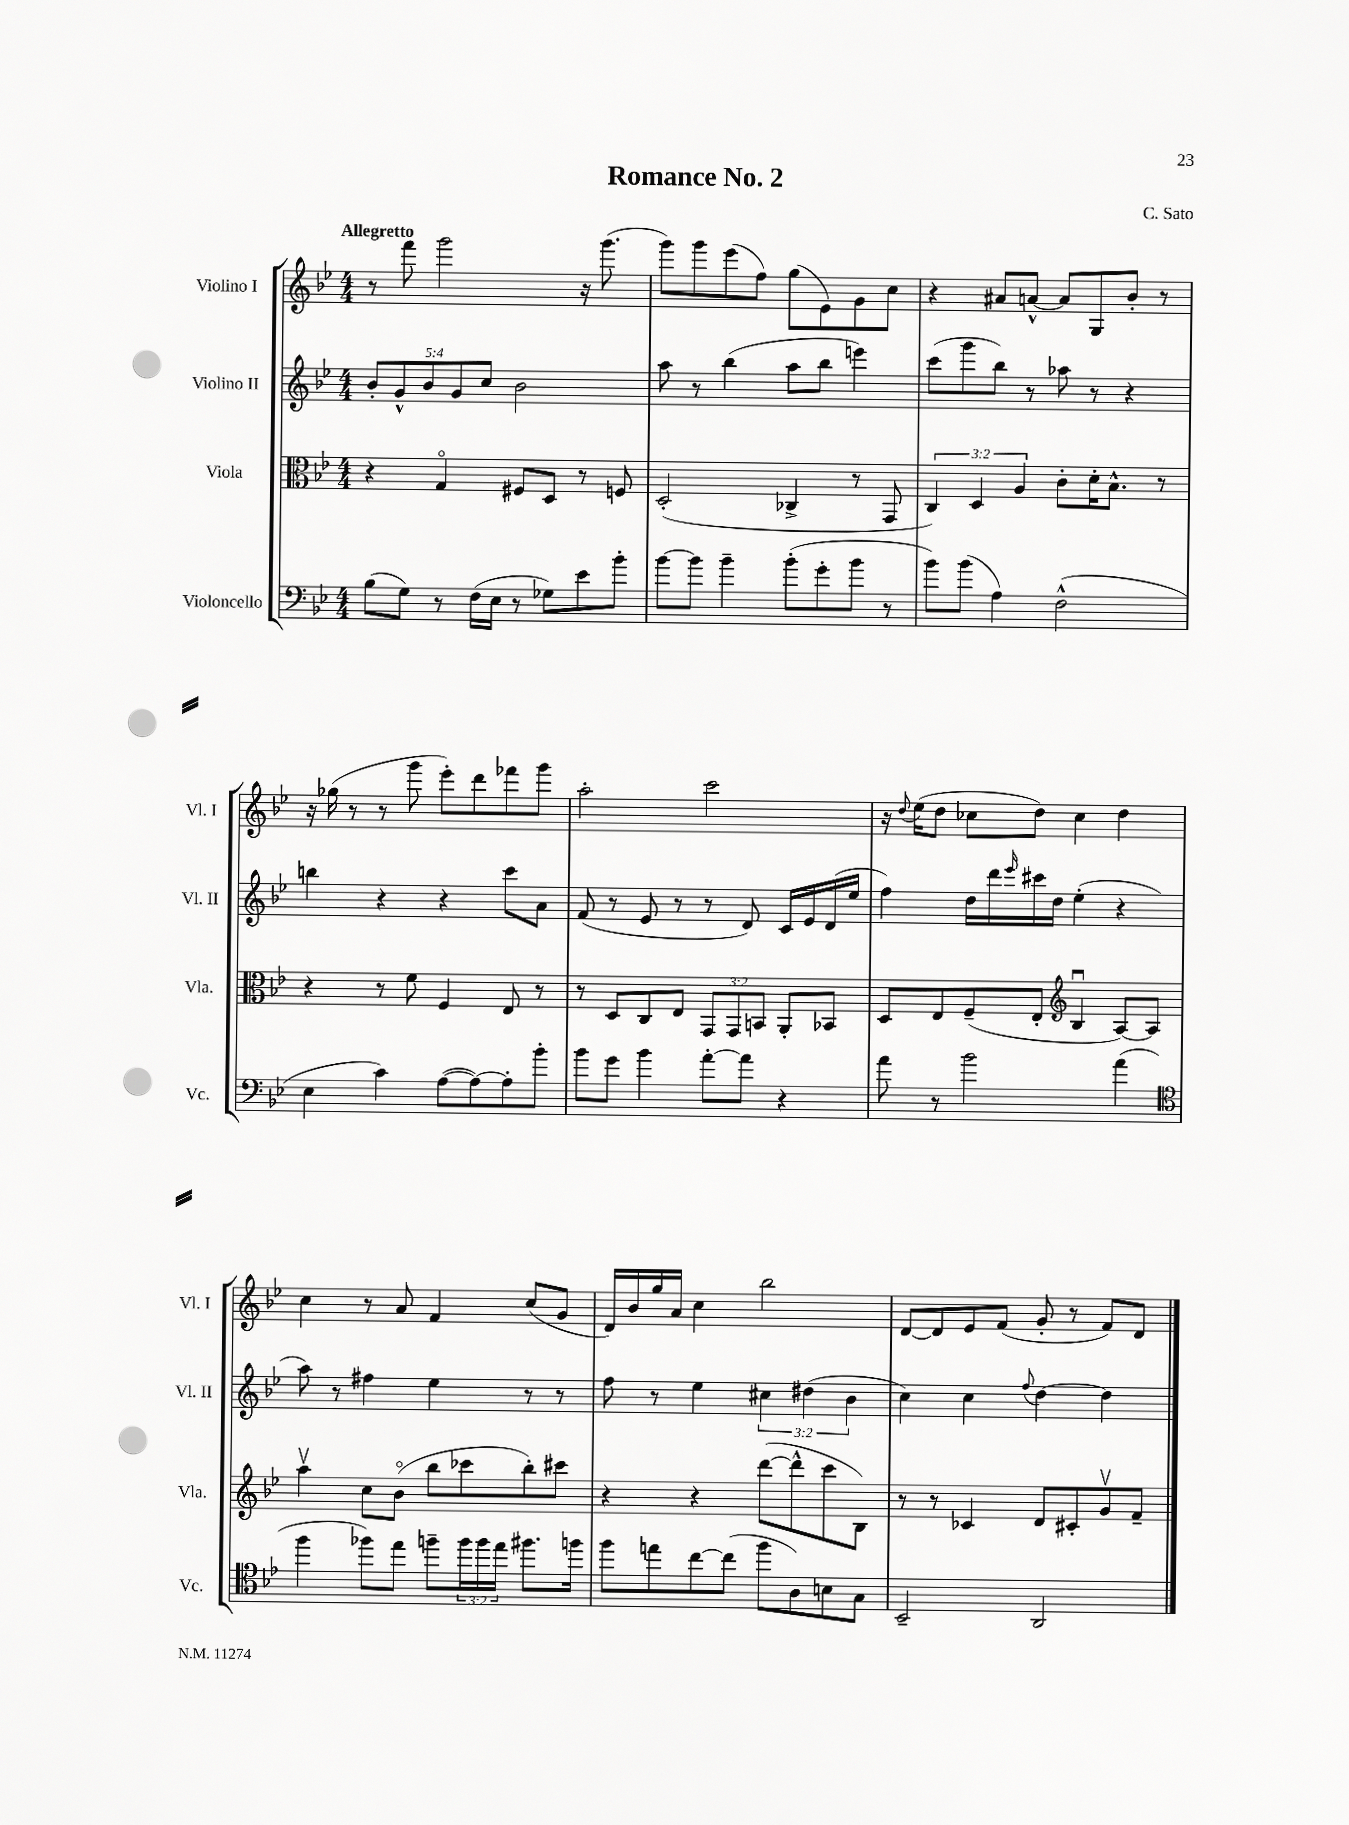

**kern	**kern	**kern	**kern
*staff4	*staff3	*staff2	*staff1
*clefF4	*clefC3	*clefG2	*clefG2
*k[b-e-]	*k[b-e-]	*k[b-e-]	*k[b-e-]
*M4/4	*M4/4	*M4/4	*M4/4
(8B-\L	4r	10b-'/L	8r
.	.	10g^^/	.
8G\J)	.	.	8fff\
.	.	10b-/	.
8r	4Go/	.	2ggg\
.	.	10g/	.
(16F\LL	.	.	.
.	.	10cc/J	.
16E-\JJ	.	.	.
8r	8F#/L	2b-\	.
8G-\L)	8D/J	.	.
8e-\	8r	.	16r
.	.	.	(8.ggg\
8b-'\J	8F/	.	.
=	=	=	=
[8b-\L	(2D'/	8aa\	8ggg\L)
8b-\]J	.	8r	8ggg\
4b-~\	.	(4bb-\	(8eee-\
.	.	.	8ff\J)
(8b-'\L	4C-^/	8aa\L	(8gg\L
8g'\	.	8bb-\J	8e-\)
8b-\J	8r	4eee\)	8g\
8r	8GG/	.	8cc\J
=	=	=	=
8b-\L)	6C/)	(8ccc\L	4r
(8b-\J	.	8ggg\	.
.	6D/	.	.
4A\)	.	8bb-\J)	8a#/L
.	6A/	.	.
.	.	8r	[8a^^/J
(2F^^\	8c'\L	8aa-\	8a/]L
.	16d'\K	8r	8G/
.	8.B-^^\J	.	.
.	.	4r	8b-'/J
.	8r	.	8r
=	=	=	=
4E-\	4r	4bb\	16r
.	.	.	(16gg-\
.	.	.	8r
4c\)	8r	4r	8r
.	8f\	.	8ggg\
([8A\L	4F/	4r	8eee-'\L)
8A\_)	.	.	8ddd\
8A'\]	8E-/	8ccc\L	8fff-\
8b-'\J	8r	8a\J	8ggg\J
=	=	=	=
8b-\L	8r	(8f/	2aa'\
8g\J	8D/L	8r	.
4b-\	8C/	8e-/	.
.	8E-/J	8r	.
[8a'\L	12GG/L	8r	2ccc\
.	12GG/	.	.
8a\]J	.	8d/)	.
.	12BB/J	.	.
4r	8AA'/L	16c/LL	.
.	.	16e-/	.
.	8BB-/J	(16d/	.
.	.	16ee-/JJ	.
=	=	=	=
8a\	8D/L	4ff\)	16r
.	.	.	8qqdd/
.	.	.	(16ee-\LK
8r	8E-/	.	8dd\J
2b-\	(8F~/	16dd\LL	8cc-\L
.	.	16ddd\	.
.	.	16qqeee-/	.
.	8E-'/J	16ccc#\	8dd\J)
.	.	16dd\JJ	.
*	*clefG2	*	*
.	4B-u/	(4ee-'\	4cc-\
(4a\	[8A/L)	4r	4dd\
.	8A/]J	.	.
=	=	=	=
*clefC4	*	*	*
4ff\	4aav\	8aa\)	4cc\
.	.	8r	.
8ff-\L)	8cc\L	4ff#\	8r
8ee-\J	(8b-o\J	.	8a/
8ff~\L	8bb-\L	4ee-\	4f/
24ff\L	8ccc-\	.	.
24ff\	.	.	.
24ee-\JJ	.	.	.
8.ff#\L	8bb-'\)	8r	(8cc/L
.	8ccc#\J	8r	8g/J
16ff\Jk	.	.	.
=	=	=	=
8ff\L	4r	8ff\	16d/LL)
.	.	.	16b-/
8ee\	.	8r	16gg/
.	.	.	16a/JJ
[8cc\	4r	4ee-\	4cc\
(8cc\]J	.	.	.
8ff\L	([8ddd\L	6cc#\	2bb-\
8A\)	8ddd^^\]	.	.
.	.	(6dd#\	.
8B\	8ccc\	.	.
.	.	6b-\	.
8G\J	8B-\J)	.	.
=	=	=	=
2BB-~/	8r	4cc\)	[8d/L
.	8r	.	8d/]
.	4c-/	4cc\	8e-/
.	.	.	(8f/J
.	.	8qqff/	.
2AA/	8d/L	[4dd\	8g'/
.	8c#'/	.	8r
.	8gv/	4dd\]	8f/L)
.	8f~/J	.	8d/J
==	==	==	==
*-	*-	*-	*-
